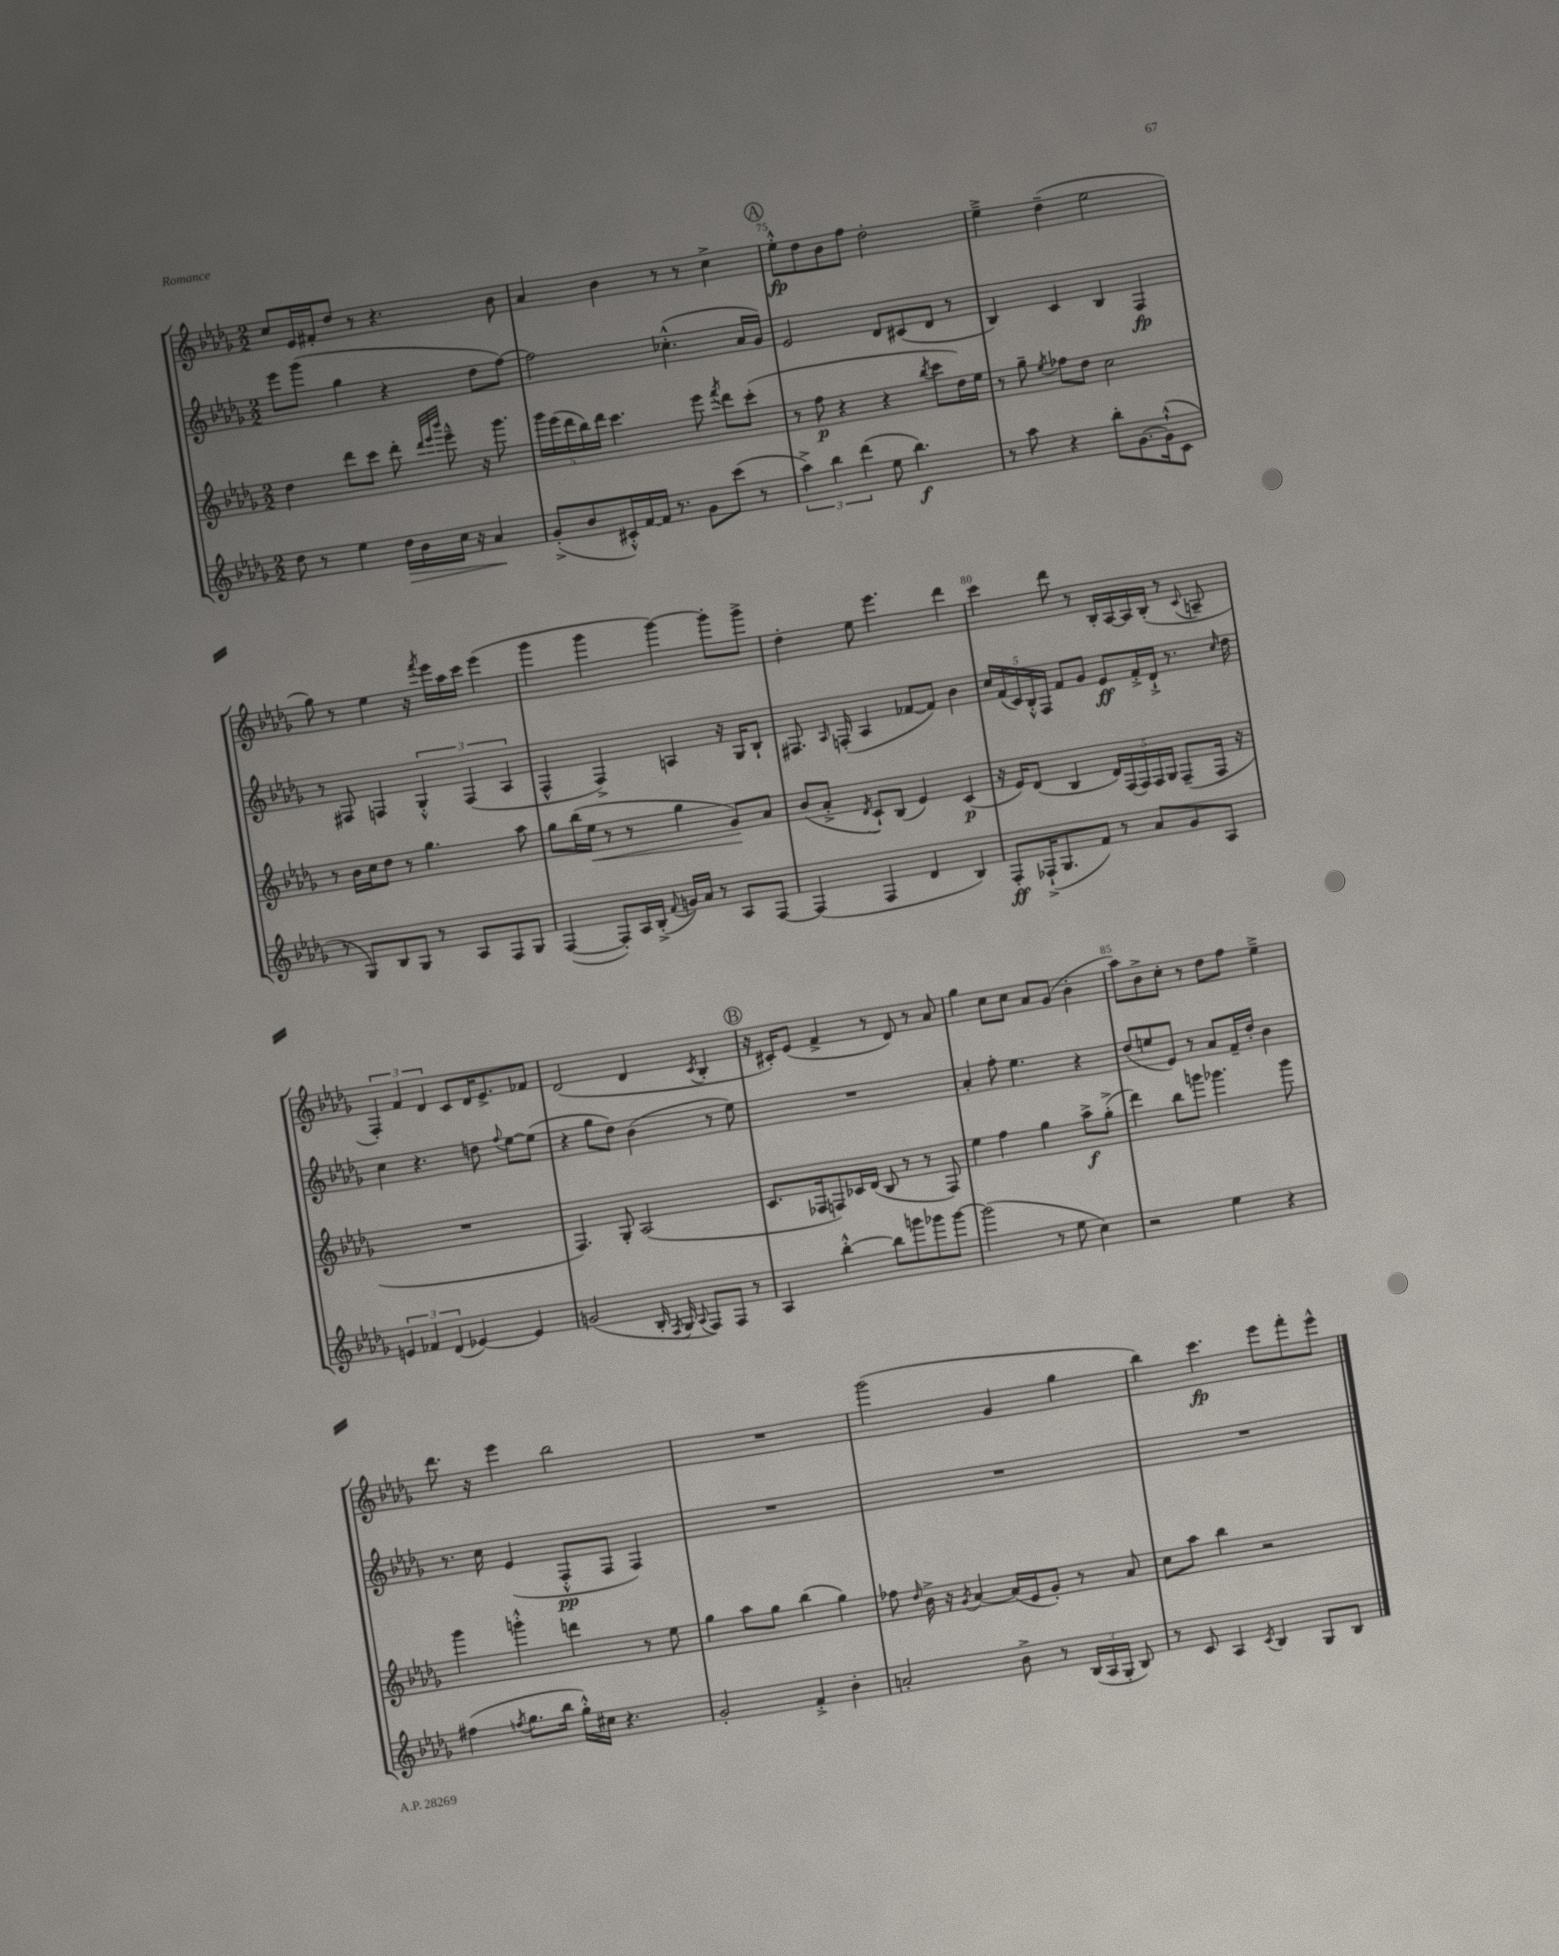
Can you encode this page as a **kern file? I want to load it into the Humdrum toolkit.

**kern	**kern	**kern	**kern
*staff4	*staff3	*staff2	*staff1
*clefG2	*clefG2	*clefG2	*clefG2
*k[b-e-a-d-g-]	*k[b-e-a-d-g-]	*k[b-e-a-d-g-]	*k[b-e-a-d-g-]
*M2/2	*M2/2	*M2/2	*M2/2
8dd-	4dd-	8eee-	8cc
8r	.	(8ggg-	16e-
.	.	.	16f#'
4ee-	8ddd-	4gg-	8dd-
.	8ccc	.	8r
16dd-	8ddd-'	4r	4.r
16b-	.	.	.
.	32qqddd-	.	.
.	32qqeee-	.	.
.	32qqbbb-	.	.
16cc	8eee-~^^	.	.
16r	.	.	.
4a-	16r	8dd-	.
.	8.ggg-	.	.
.	.	[8ff)	8b-
=	=	=	=
(8g-'^	20ggg-	2ff]	4a-
.	(20eee-	.	.
.	20ddd-	.	.
8b-	.	.	.
.	20bb-)	.	.
.	20ddd-	.	.
16c#'^^)	4.ccc	.	4b-
[16f	.	.	.
16f]	.	.	.
8.r	.	.	.
.	.	(4.cc-'^^	8r
8g-	8eee-	.	8r
.	8qfff	.	.
(8ccc	8ddd-	.	4cc^
8r	(8ccc'	16a-	.
.	.	16g-)	.
=	=	=	=
6aa-^)	8r	2e-	8ee-'^^
.	8ff	.	8dd-
6bb-	.	.	.
.	4r	.	8b-
(6ddd-	.	.	.
.	.	.	8ff
8ee-	4r	8d-	2dd-'
4.bb-)	.	(8c#	.
.	8qbb-	.	.
.	8ccc	8d-	.
.	16dd-)	8r	.
.	16ee-	.	.
=	=	=	=
8r	8r	4B-)	4ee-~^
8aa-	8gg-~	.	.
.	8qee-	.	.
4r	8ff-	4c	(4dd-~
.	8dd-	.	.
8bb-'	2cc	4B-	2ee-
[8.g-	.	.	.
.	.	4F	.
(16g-`^^]	.	.	.
8c	.	.	.
=	=	=	=
8r	8r	8r	8gg-)
8G-)	16b-	8F#	8r
.	16cc	.	.
8B-	8dd-	4F	4ee-
8G-	8r	.	.
8r	4.gg-	6G-'^^	16r
.	.	.	8qfff
.	.	.	16eee-
8A-	.	.	16aa-
.	.	(6F	.
.	.	.	16ccc
8F	.	.	(4eee-
.	.	6A-	.
8G-	8aa-	.	.
=	=	=	=
([4F	8gg-	4F^^	4ggg-
.	(16bb-	.	.
.	16ee-	.	.
8F'])	8r	4F^)	4ggg-
16A-	8r	.	.
(16B-'^	.	.	.
8qqf	.	.	.
16g)	4gg-	4A	[4ggg-)
16a-	.	.	.
8r	.	.	.
8A-	8g-)	16r	8ggg-']
.	.	16G-	.
[8F	8a-	8B-`	8ggg-^
=	=	=	=
(4F]	(8b-	8.F#	4dd-'
.	8a-'^	.	.
.	.	16qqA-	.
.	.	(16F'	.
.	8qd-	.	.
4F	8c`)	4A-	8ee-
.	(8B-	.	4.eee-
4d-	4e-)	[8f-	.
.	.	8f-])	.
4B-)	(4c	4b-	4ddd-
=	=	=	=
8F'	16r	20cc	4ccc
.	.	(20f	.
.	16e-)	.	.
.	.	20c)	.
(16F-`^	(8d-	.	.
.	.	20B-'^^	.
8.G-	.	.	.
.	.	20F	.
.	4B-	8f	8ddd-
8f)	.	8g-	8r
8r	20d-)	8e-	16B-'
.	(20F	.	.
.	.	.	[16A-
.	20F)	.	.
8a-	.	16f'^	16A-]
.	20F	.	.
.	.	16d-`^	(16B-'
.	20G-	.	.
8g-	(8F~	8.r	8r
.	.	.	8qqc
8A-	16F	.	8A~
.	.	16qqcc	.
.	16r	16dd-	.
=	=	=	=
6e	1r	4cc	6F')
6f-	.	.	6f
.	.	4.r	.
(6d-	.	.	6d-
[4e-)	.	.	8c
.	.	8dd	16d-
.	.	.	8.e-^
.	.	8qqff	.
4e-]	.	[8ee-	.
.	.	(8ee-]	8f-
=	=	=	=
(2g	4.F)	4r	(2d-
.	.	8gg-	.
.	8G-'	8dd-)	.
16B-'	(2A-	(4b-	4d-
8qF	.	.	.
16G-	.	.	.
8qqA-	.	.	.
8F)	.	.	.
.	.	.	8qc
8F	.	8r	4B-'
8r	.	8ee-)	.
=	=	=	=
4A-	8.c	1r	16r
.	.	.	16c#')
.	.	.	(8e-
.	16F-	.	.
[4bb-'^^	8F)	.	4f^
.	16c-	.	.
.	(16d-	.	.
8bb-]	8B-	.	8r
8ggg	8r	.	8d-)
8ggg-	8r	.	8r
[8ggg-	8F)	.	8a-
=	=	=	=
(2ggg-]	4ee-	4a-'	4gg-
.	4ff	8ff'	8cc
.	.	4.ee-	8cc
8r	4gg-	.	8a-
8ee-	.	.	(8g-
4cc)	8aa-^	4r	4b-'
.	(8gg-'^	.	.
=	=	=	=
2r	4ddd-)	(8dd-	8aa-)
.	.	8ee	8b-^
.	8bb-	8e-)	8cc'
.	8ggg	8r	8r
4ee-	4.ggg-	8a-	8dd-
.	.	16f~	8ff
.	.	16dd-'	.
4r	.	4b-	4ee-~^
.	8ggg-	.	.
=	=	=	=
(4ff#	4ggg-	8.r	8.ddd-
.	.	16cc	16r
8qff	.	.	.
8.gg-	4ggg'^^	(4e-	4eee-
16bb-	.	.	.
16gg-'^^)	4ddd	8F'^^	2bb-
16cc#	.	.	.
4.r	.	8F	.
.	8r	4F)	.
.	8ee-	.	.
=	=	=	=
2g-'	4gg-	1r	1r
.	8aa-	.	.
.	8gg-	.	.
4f'^	(4bb-	.	.
4b-'	4gg-)	.	.
=	=	=	=
2a'	8ff-	1r	(2ggg-
.	16qqdd-	.	.
.	16b-^	.	.
.	16r	.	.
.	8qg-	.	.
.	[4a-	.	.
8b-^	(16a-]	.	4g-
.	16e-	.	.
8r	8g-')	.	.
(24B-	8r	.	4gg-
24A-	.	.	.
24G-'	.	.	.
8B-)	8a-	.	.
=	=	=	=
8r	8cc	1r	4bb-)
8c	8aa-	.	.
4A-	4bb-	.	4.ccc
8qc	.	.	.
4B-	2r	.	.
.	.	.	8eee-
8G-	.	.	8fff'
8B-	.	.	8eee-^^
==	==	==	==
*-	*-	*-	*-
